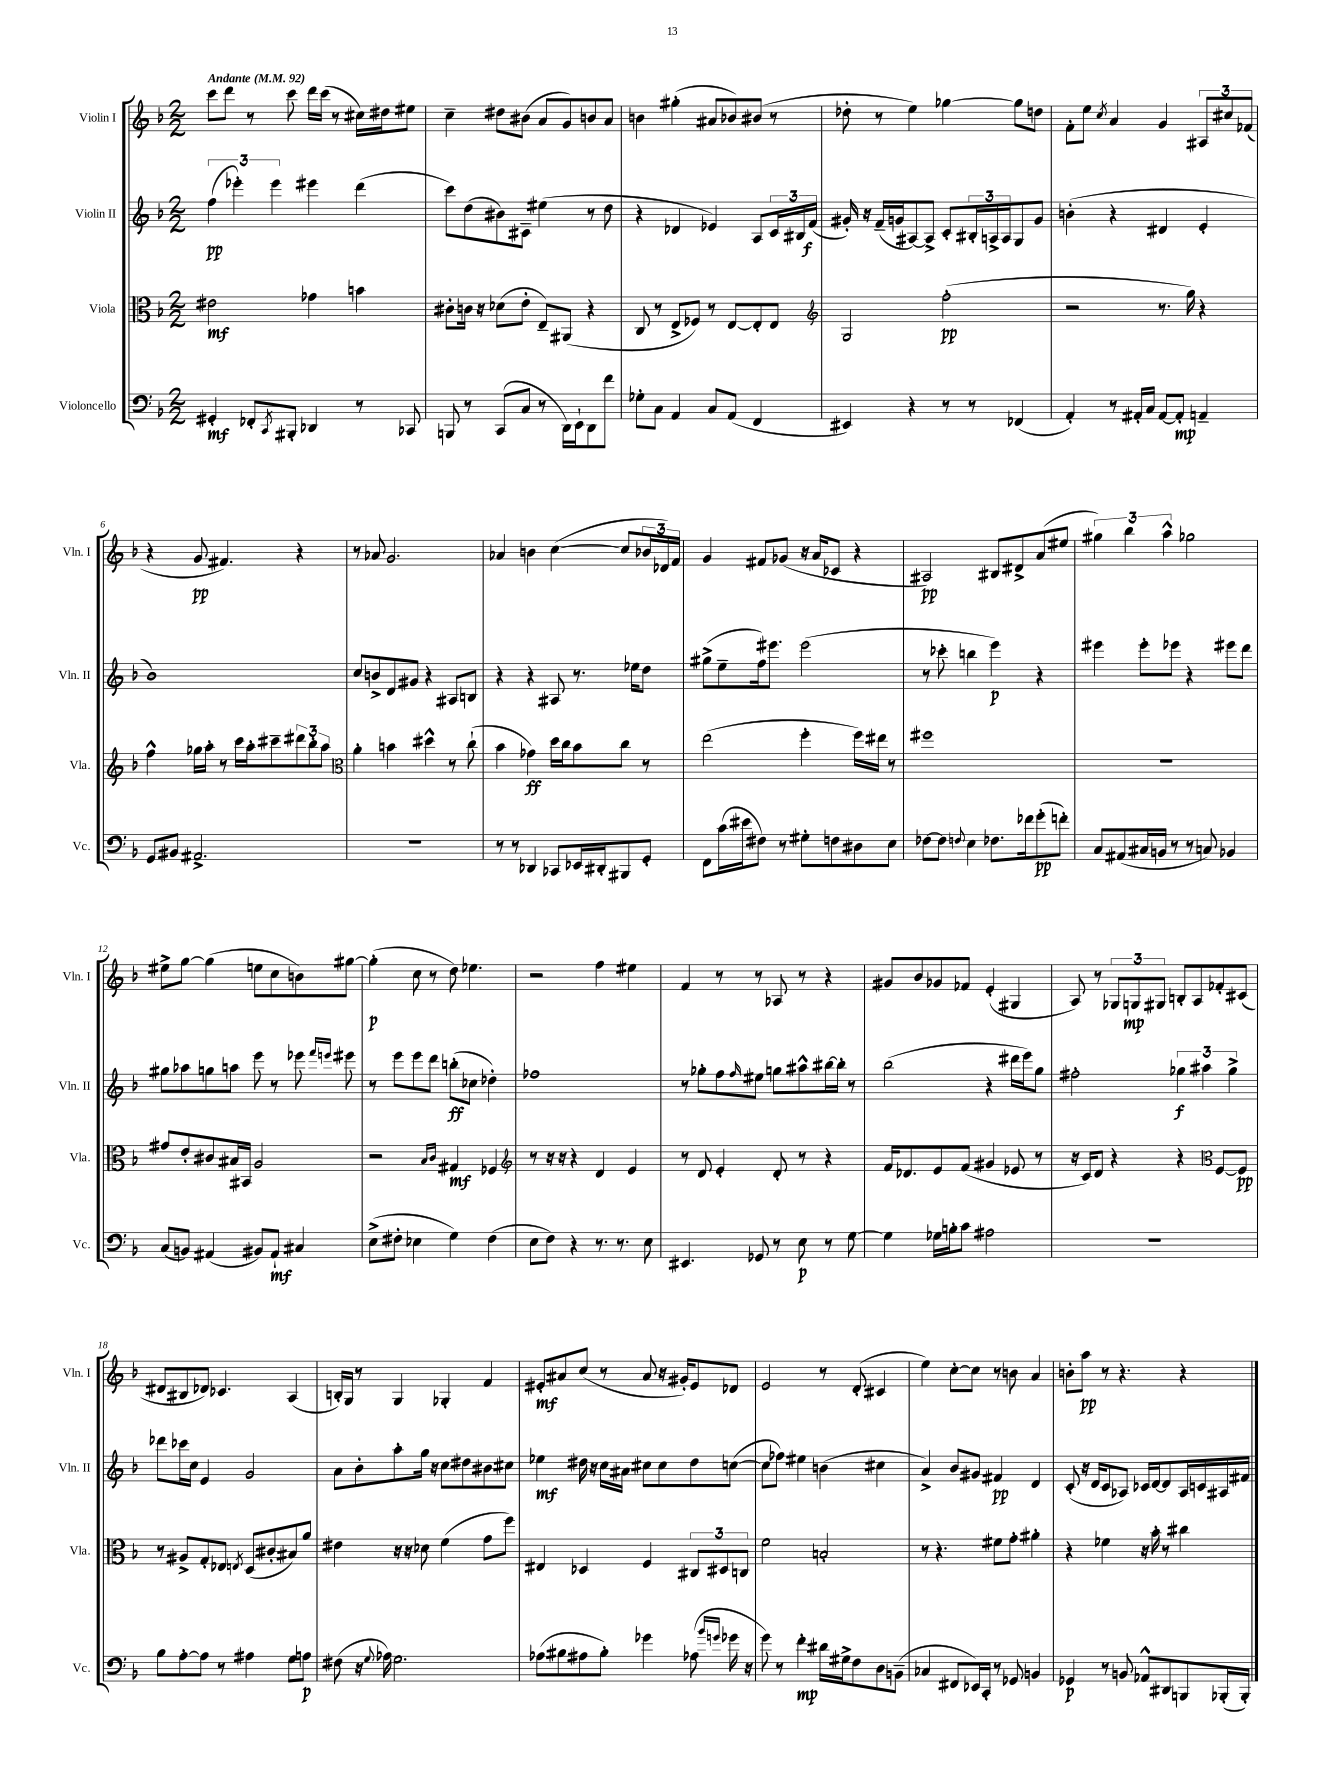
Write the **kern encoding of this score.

**kern	**dynam	**kern	**dynam	**kern	**dynam	**kern	**dynam
*part4	*part4	*part3	*part3	*part2	*part2	*part1	*part1
*staff4	*staff4	*staff3	*staff3	*staff2	*staff2	*staff1	*staff1
*I"Violoncello	*	*I"Viola	*	*I"Violin II	*	*I"Violin I	*
*I'Vc.	*	*I'Vla.	*	*I'Vln. II	*	*I'Vln. I	*
*clefF4	*	*clefC3	*	*clefG2	*	*clefG2	*
*k[b-]	*	*k[b-]	*	*k[b-]	*	*k[b-]	*
*M2/2	*	*M2/2	*	*M2/2	*	*M2/2	*
*MM92	*	*MM92	*	*MM92	*	*MM92	*
=1	=1	=1	=1	=1	=1	=1	=1
!	!	!	!	!	!	!LO:TX:a:B:t=Andante	!
4GG#X'/	mf	2e#X\	mf	(6ff\	pp	8ccc\L	.
.	.	.	.	.	.	8ddd\J	.
.	.	.	.	6eee-X'\)	.	.	.
8FF-X'/L	.	.	.	.	.	8r	.
.	.	.	.	6eee-\	.	.	.
8qCC/	.	.	.	.	.	.	.
8BBB#X'/J	.	.	.	.	.	8ccc\	.
4DD-X/	.	4g-X\	.	4eee#X\	.	16ddd\LL	.
.	.	.	.	.	.	(16ccc\JJ	.
.	.	.	.	.	.	8r	.
8r	.	4bn\	.	(4ddd\	.	16cc#X\LL)	.
.	.	.	.	.	.	16dd#X\J	.
8CC-X/	.	.	.	.	.	8ee#X\J	.
=2	=2	=2	=2	=2	=2	=2	=2
8BBBn/	.	8c#X'\L	.	8ccc\L)	.	4cc~\	.
8r	.	16cn\Jk	.	(8dd\	.	.	.
.	.	16r	.	.	.	.	.
(8CC/L	.	(8d-X\L	.	8b#X\)	.	8dd#X\L	.
8C/J	.	8e'\J	.	8c#X~\J	.	(8b#X\J	.
8r	.	8E~/L)	.	(4ee#X\	.	8a/L	.
16DD\LL)	.	(8AA#X/J	.	.	.	8g/)	.
16EE`\J	.	.	.	.	.	.	.
8DD\	.	4r	.	8r	.	8bn/	.
8f\J	.	.	.	8dd\	.	8a/J	.
=3	=3	=3	=3	=3	=3	=3	=3
8G-X'\L	.	8C/	.	4r	.	4bn\	.
8C\J	.	8r	.	.	.	.	.
4AA/	.	8E^/L	.	4d-X/	.	(4gg#X'\	.
.	.	8F-X/J)	.	.	.	.	.
8C/L	.	8r	.	4e-X/)	.	8a#X/L	.
(8AA/J	.	[8E/L	.	.	.	8b-X/)	.
4FF/	.	8E'/]	.	8A/L	.	(8b#X/J	.
.	.	8E/J	.	24c/L	.	8r	.
.	.	.	.	24B#X/	.	.	.
.	.	.	.	(24f/JJ	f	.	.
=4	=4	=4	=4	=4	=4	=4	=4
*	*	*clefG2	*	*	*	*	*
4EE#X/)	.	2G/	.	16g#X'/)	.	8dd-X'\	.
.	.	.	.	16r	.	.	.
.	.	.	.	(16f~/LL	.	8r	.
.	.	.	.	16gn/J	.	.	.
4r	.	.	.	[8A#X/)	.	4ee\)	.
.	.	.	.	8A#^/J]	.	.	.
8r	.	(2ff'\	pp	8c'/L	.	[4gg-X\	.
8r	.	.	.	24B#X'/L	.	.	.
.	.	.	.	24An^/	.	.	.
.	.	.	.	24A/J	.	.	.
(4FF-X/	.	.	.	8G/	.	8gg-\L]	.
.	.	.	.	8g/J	.	8ddn\J	.
=5	=5	=5	=5	=5	=5	=5	=5
4AA'/)	.	2r	.	(4bn'\	.	8f'\L	.
.	.	.	.	.	.	8ee\J	.
.	.	.	.	.	.	8qcc/	.
8r	.	.	.	4r	.	4a/	.
16AA#X'/LL	.	.	.	.	.	.	.
16C/JJ	.	.	.	.	.	.	.
[8AA#/L	.	8.r	.	4d#X/	.	4g/	.
8AA#'/J]	mp	.	.	.	.	.	.
.	.	16gg\)	.	.	.	.	.
4AAn~/	.	4r	.	4e'/	.	12A#X/L	.
.	.	.	.	.	.	12cc#X/	.
.	.	.	.	.	.	(12f-X/J	.
!!LO:LB:g=z
=6	=6	=6	=6	=6	=6	=6	=6
8GG/L	.	4ff^^\	.	1b-)	.	4r	.
8BB#X/J	.	.	.	.	.	.	.
2.AA#X^/	.	16gg-X\LL	.	.	.	8g/	pp
.	.	16aa'\JJ	.	.	.	.	.
.	.	8r	.	.	.	4.f#X/)	.
.	.	16ccc\LL	.	.	.	.	.
.	.	16aa'\J	.	.	.	.	.
.	.	8ccc#X~\	.	.	.	.	.
.	.	12ddd#X\	.	.	.	4r	.
.	.	12bb-'\	.	.	.	.	.
.	.	12aa\J	.	.	.	.	.
=7	=7	=7	=7	=7	=7	=7	=7
*	*	*clefC3	*	*	*	*	*
1r	.	4a'\	.	8cc/L	.	8r	.
.	.	.	.	8bn^/	.	8a-X/	.
.	.	4bn\	.	8d/	.	2.g/	.
.	.	.	.	8g#X/J	.	.	.
.	.	4dd#X^^\	.	4r	.	.	.
.	.	8r	.	8A#X/L	.	.	.
.	.	(8cc`\	.	8Bn/J	.	.	.
=8	=8	=8	=8	=8	=8	=8	=8
8r	.	4b-\	.	4r	.	4a-X/	.
8r	.	.	.	.	.	.	.
4DD-X/	.	4g-X\)	ff	4r	.	4bn\	.
8CC-X/L	.	16dd\LL	.	8A#X/	.	([4cc\	.
.	.	16cc\J	.	.	.	.	.
16EE-X/L	.	8b-\	.	8.r	.	.	.
16DD#X'/J	.	.	.	.	.	.	.
8BBB#X/	.	8cc\J	.	.	.	8cc/L]	.
.	.	.	.	16ee-X\KL	.	.	.
8GG'/J	.	8r	.	8dd\J	.	24b-X/L	.
.	.	.	.	.	.	24d-X/)	.
.	.	.	.	.	.	24f/JJ	.
=9	=9	=9	=9	=9	=9	=9	=9
8FF\L	.	(2ee\	.	(8gg#X^\L	.	4g/	.
(16c\L	.	.	.	8ee~\	.	.	.
16e#X\J	.	.	.	.	.	.	.
8F#X\J)	.	.	.	16ff\k)	.	8f#X/L	.
.	.	.	.	8.eee#X\J	.	.	.
8r	.	.	.	.	.	(8g-X/J	.
8G#X'\L	.	4ff'\	.	(2eee#\	.	16r	.
.	.	.	.	.	.	16a/KL	.
8Fn\	.	.	.	.	.	8c-X/J	.
8D#X\	.	16ff\LL)	.	.	.	4r	.
.	.	16ee#X\JJ	.	.	.	.	.
8E\J	.	8r	.	.	.	.	.
=10	=10	=10	=10	=10	=10	=10	=10
[8F-X\L	.	1ff#X	.	8r	.	2A#X/)	pp
8F-\J]	.	.	.	8ccc-X'\	.	.	.
8qqFn/	.	.	.	.	.	.	.
4E\	.	.	.	4bbn\	.	.	.
8.F-X\L	.	.	.	4eee\)	p	8B#X/L	.
.	.	.	.	.	.	8d#X^/	.
16f-X\k	.	.	.	.	.	.	.
(8g'\	pp	.	.	4r	.	(8a/	.
8fn'\J)	.	.	.	.	.	8ee#X/J	.
=11	=11	=11	=11	=11	=11	=11	=11
8C/L	.	1r	.	4eee#X\	.	6gg#X\)	.
(8AA#X/	.	.	.	.	.	.	.
.	.	.	.	.	.	6bb-\	.
16C#X/L	.	.	.	8eee#'\L	.	.	.
16BBn/JJ	.	.	.	.	.	.	.
.	.	.	.	.	.	6aa^^\	.
8r	.	.	.	8eee-X\J	.	.	.
8r	.	.	.	4r	.	2gg-X\	.
8Cn/)	.	.	.	.	.	.	.
4BB-X/	.	.	.	8eee#X\L	.	.	.
.	.	.	.	8ddd\J	.	.	.
!!LO:LB:g=z
=12	=12	=12	=12	=12	=12	=12	=12
(8C/L	.	8g#X/L	.	8gg#X\L	.	8ee#X^\L	.
8BBn/J)	.	8e'/	.	8aa-X\	.	[8gg\J	.
(4AA#X/	.	8c#X/	.	8ggn\	.	(4gg\]	.
.	.	16B#X/L	.	8aan\J	.	.	.
.	.	16BB#X/JJ	.	.	.	.	.
8BB#X/L)	.	2A/	.	8eee\	.	8een\L	.
8AA#`/J	mf	.	.	8r	.	8cc\	.
4C#X/	.	.	.	8eee-X\	.	8bn\)	.
.	.	.	.	16qqfff/LL	.	.	.
.	.	.	.	16qqeeen/JJ	.	.	.
.	.	.	.	8eee#X\	.	[8gg#X\J	.
=13	=13	=13	=13	=13	=13	=13	=13
(8E^\L	.	2r	.	8r	.	(4gg#'\]	p
8F#X'\J	.	.	.	8eee\L	.	.	.
4E-X\	.	.	.	8eee\	.	8cc\	.
.	.	.	.	8ddd\J	.	8r	.
.	.	16qqB-/LL	.	.	.	.	.
.	.	16qqc/JJ	.	.	.	.	.
4G\)	.	4G#X/	mf	(8bbn'\L	ff	8dd\)	.
.	.	.	.	8cc-X\J	.	4.ee-X\	.
(4F#\	.	4F-X/	.	4dd-X'\)	.	.	.
=14	=14	=14	=14	=14	=14	=14	=14
*	*	*clefG2	*	*	*	*	*
8E\L	.	8r	.	1ff-X	.	2r	.
8F\J)	.	16r	.	.	.	.	.
.	.	16r	.	.	.	.	.
4r	.	4r	.	.	.	.	.
8.r	.	4d/	.	.	.	4ff\	.
8.r	.	.	.	.	.	.	.
.	.	4e/	.	.	.	4ee#X\	.
8E\	.	.	.	.	.	.	.
=15	=15	=15	=15	=15	=15	=15	=15
4.EE#X/	.	8r	.	8r	.	4f/	.
.	.	8d/	.	8gg-X'\L	.	.	.
.	.	4e'/	.	8ff\	.	8r	.
.	.	.	.	16qqff/	.	.	.
8GG-X/	.	.	.	8ee#X\J	.	8r	.
8r	.	8d'/	.	8ggn\L	.	8A-X/	.
8E\	p	8r	.	8aa#X^^\	.	8r	.
8r	.	4r	.	[16bb#X\L	.	4r	.
.	.	.	.	16bb#'\JJ]	.	.	.
[8G\	.	.	.	8r	.	.	.
=16	=16	=16	=16	=16	=16	=16	=16
4G\]	.	16f/KL	.	(2bb-\	.	8g#X/L	.
.	.	8.d-X/	.	.	.	.	.
.	.	.	.	.	.	8b-/	.
16G-X\LL	.	8e/	.	.	.	8g-X/	.
16Bn'\J	.	.	.	.	.	.	.
8c\J	.	(8f/J	.	.	.	8f-X/J	.
2A#X\	.	4g#X/	.	4r	.	(4e'/	.
.	.	8e-X/	.	16ddd#X\LL	.	4G#X/	.
.	.	.	.	16eee\J)	.	.	.
.	.	8r	.	8gg\J	.	.	.
=17	=17	=17	=17	=17	=17	=17	=17
1r	.	16r	.	2ff#X'\	.	8A/)	.
.	.	16c/KL)	.	.	.	.	.
.	.	8d/J	.	.	.	8r	.
.	.	4r	.	.	.	12G-X/L	.
.	.	.	.	.	.	12Gn/	mp
.	.	.	.	.	.	12G#X/J	.
.	.	4r	.	6gg-X\	f	8Bn'/L	.
.	.	.	.	.	.	8A/	.
.	.	.	.	6aa#X\	.	.	.
*	*	*clefC3	*	*	*	*	*
.	.	[8F/L	.	.	.	8f-X'/	.
.	.	.	.	6gg-^\	.	.	.
.	.	8F/J]	pp	.	.	(8c#X/J	.
!!LO:LB:g=z
=18	=18	=18	=18	=18	=18	=18	=18
8B-\L	.	8r	.	8ddd-X\L	.	8d#X/L	.
[8A'\	.	8A#X^/L	.	16ccc-X\L	.	8B#X/	.
.	.	.	.	16cc\JJ	.	.	.
8A\J]	.	8G'/	.	4e/	.	8d-X/J)	.
8r	.	8E-X/J	.	.	.	4.c-X/	.
.	.	8qEn/	.	.	.	.	.
4A#X\	.	(8D/L	.	2g/	.	.	.
.	.	8c#X'/	.	.	.	.	.
8G\L	.	8B#X/)	.	.	.	(4A/	.
8An\J	p	8a/J	.	.	.	.	.
=19	=19	=19	=19	=19	=19	=19	=19
(8F#X\	.	4e#X\	.	8a\L	.	16Bn'/LL)	.
.	.	.	.	.	.	16G/JJ	.
16r	.	.	.	8b-'\	.	8r	.
8qqG/	.	.	.	.	.	.	.
16A-X\)	.	.	.	.	.	.	.
2.G\	.	16r	.	8aa'\	.	4G/	.
.	.	16r	.	.	.	.	.
.	.	8d-X\	.	16gg\Jk	.	.	.
.	.	.	.	16r	.	.	.
.	.	(4f\	.	8cc\L	.	4G-X'/	.
.	.	.	.	8dd#X\	.	.	.
.	.	8g\L	.	8b#X\	.	4f/	.
.	.	8ff\J)	.	8cc#X\J	.	.	.
=20	=20	=20	=20	=20	=20	=20	=20
(8A-X\L	.	4E#X/	.	4ee-X\	mf	8e#X'/L	mf
8B#X\	.	.	.	.	.	8a#X/	.
8A#X\	.	4D-X/	.	16dd#X\	.	(8cc/J	.
.	.	.	.	16r	.	.	.
8B#'\J)	.	.	.	16cc\LL	.	8r	.
.	.	.	.	16a#X\JJ	.	.	.
4g-X\	.	4F/	.	8cc#X\L	.	8a#/	.
.	.	.	.	8cc#\	.	16r	.
.	.	.	.	.	.	16g#X'/KL)	.
(8A-X\	.	12C#X/L	.	8dd#\	.	8e#/	.
.	.	12D#X/	.	.	.	.	.
16qqb-/LL	.	.	.	.	.	.	.
16qqgn/JJ	.	.	.	.	.	.	.
16g-X\	.	.	.	([8ccn\J	.	8d-X/J	.
.	.	12Cn/J	.	.	.	.	.
16r	.	.	.	.	.	.	.
=21	=21	=21	=21	=21	=21	=21	=21
8g\)	.	2f\	.	8cc\L]	.	2e/	.
8r	.	.	.	8ff-X\J)	.	.	.
4f'\	mp	.	.	4ee#X\	.	.	.
16d#X\LL	.	2Bn'/	.	(4bn\	.	8r	.
16G#X^\J	.	.	.	.	.	.	.
8F\	.	.	.	.	.	(8d'/	.
8D\	.	.	.	4cc#X\	.	4c#X/	.
(8BBn~\J	.	.	.	.	.	.	.
=22	=22	=22	=22	=22	=22	=22	=22
4C-X/	.	8r	.	4a^/)	.	4ee\)	.
.	.	4.r	.	.	.	.	.
8FF#X/L	.	.	.	8b-/L	.	[8cc'\L	.
16EE-X/L)	.	.	.	8g#X/J	.	8cc\J]	.
16CC'/JJ	.	.	.	.	.	.	.
8r	.	8f#X\L	.	4f#X/	pp	8r	.
8GG-X/	.	8g'\J	.	.	.	8bn\	.
4BBn/	.	4a#X'\	.	4d/	.	4a/	.
=23	=23	=23	=23	=23	=23	=23	=23
4GG-X/	p	4r	.	(8c'/	.	8bn'\L	.
.	.	.	.	16r	.	8aa\J	pp
.	.	.	.	16d/KL	.	.	.
8r	.	4f-X\	.	8c/	.	8r	.
8BBn/	.	.	.	8A-X/J)	.	4.r	.
8AA-X^^/L	.	16r	.	16c-X/LL	.	.	.
.	.	16b-'\	.	[16d/J	.	.	.
8DD#X/	.	8r	.	8d/]	.	.	.
8BBBn/	.	4cc#X\	.	16A-/L	.	4r	.
.	.	.	.	16cn/	.	.	.
(16BBB-X'/L	.	.	.	16A#X/	.	.	.
16BBB-'/JJ)	.	.	.	16f#X/JJ	.	.	.
==	==	==	==	==	==	==	==
*-	*-	*-	*-	*-	*-	*-	*-
